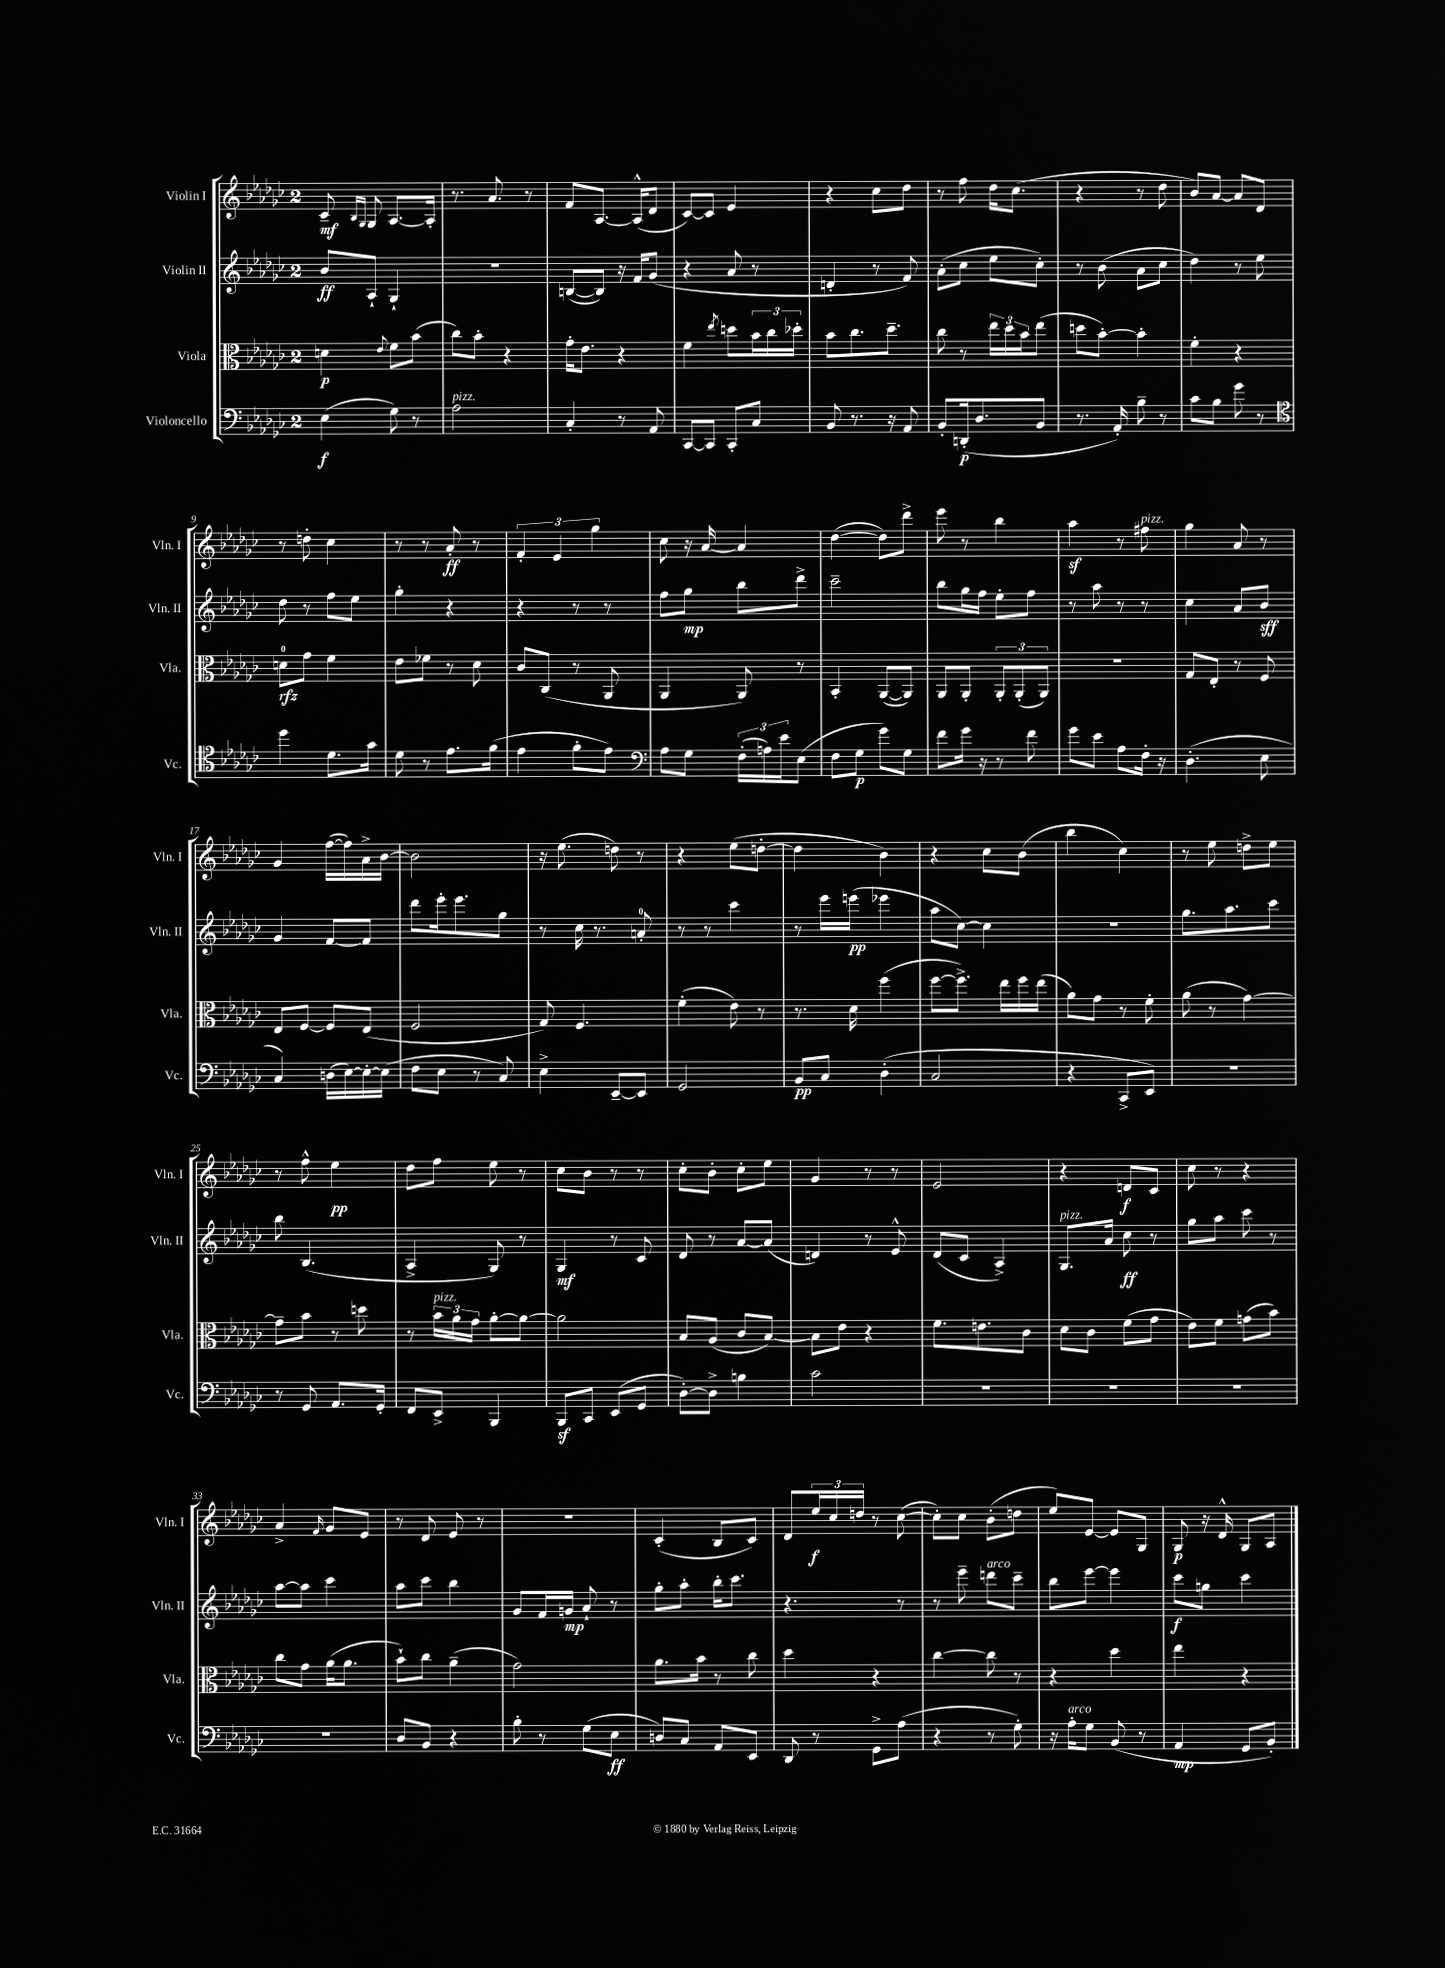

**kern	**dynam	**kern	**dynam	**kern	**dynam	**kern	**dynam
*part4	*part4	*part3	*part3	*part2	*part2	*part1	*part1
*staff4	*staff4	*staff3	*staff3	*staff2	*staff2	*staff1	*staff1
*I"Violoncello	*	*I"Viola	*	*I"Violin II	*	*I"Violin I	*
*I'Vc.	*	*I'Vla.	*	*I'Vln. II	*	*I'Vln. I	*
*clefF4	*	*clefC3	*	*clefG2	*	*clefG2	*
*k[b-e-a-d-g-c-]	*	*k[b-e-a-d-g-c-]	*	*k[b-e-a-d-g-c-]	*	*k[b-e-a-d-g-c-]	*
*M2/4	*	*M2/4	*	*M2/4	*	*M2/4	*
=1	=1	=1	=1	=1	=1	=1	=1
(4E-\	f	4dn\	p	8b-/L	ff	8c-~/	mf
.	.	.	.	.	.	16qqB-/LL	.
.	.	.	.	.	.	16qqG-/JJ	.
.	.	.	.	8A-`/J	.	8G-/	.
.	.	8qqe-/	.	.	.	.	.
8G-\)	.	8f\L	.	4G-`/	.	[8.A-/L	.
8r	.	(8b-\J	.	.	.	.	.
.	.	.	.	.	.	16A-'/Jk]	.
=2	=2	=2	=2	=2	=2	=2	=2
!LO:TX:a:i:t=pizz.	!	!	!	!	!	!	!
2A-\	.	8cc-\L)	.	2r	.	8.r	.
.	.	8b-'\J	.	.	.	.	.
.	.	.	.	.	.	8.a-/	.
.	.	4r	.	.	.	.	.
.	.	.	.	.	.	8r	.
=3	=3	=3	=3	=3	=3	=3	=3
4C-'/	.	16g-'\KL	.	([8Bn/L	.	8f/L	.
.	.	8.e-\J	.	.	.	.	.
.	.	.	.	8B/J])	.	[8.A-/J	.
8r	.	4r	.	16r	.	.	.
.	.	.	.	16f/KL	.	(16A-^^/KL]	.
8AA-/	.	.	.	(8g-/J	.	8d-/J	.
=4	=4	=4	=4	=4	=4	=4	=4
[8CC-/L	.	4f\	.	4r	.	[8c-/L)	.
8CC-/J]	.	.	.	.	.	8c-/J]	.
.	.	8qee-/	.	.	.	.	.
8CC-'/L	.	8ddn\L	.	8a-/	.	4e-/	.
8C-/J	.	24b-\L	.	8r	.	.	.
.	.	24cc-\	.	.	.	.	.
.	.	24dd-X'\JJ	.	.	.	.	.
=5	=5	=5	=5	=5	=5	=5	=5
8BB-/	.	8b-\L	.	4dn'/	.	4r	.
8.r	.	8.cc-\	.	.	.	.	.
.	.	.	.	8r	.	8cc-\L	.
16r	.	8.dd-~\J	.	.	.	.	.
8AA-/	.	.	.	8f/)	.	8dd-\J	.
=6	=6	=6	=6	=6	=6	=6	=6
8BB-'/L	.	8cc-\	.	(8a-'\L	.	8r	.
(16DDn'/k	p	8r	.	8cc-\J	.	8ff\	.
8.D-/	.	.	.	.	.	.	.
.	.	24ee-\LL	.	8ee-\L	.	16dd-\KL	.
.	.	24dd-\	.	.	.	.	.
.	.	.	.	.	.	(8.cc-\J	.
.	.	24b-\J	.	.	.	.	.
8BB-/J	.	(8ee-\J	.	8cc-'\J)	.	.	.
=7	=7	=7	=7	=7	=7	=7	=7
8.r	.	8ddn\L	.	8r	.	4r	.
.	.	[8b-'\J)	.	(8b-\	.	.	.
16AA-'/)	.	.	.	.	.	.	.
8B-~\	.	4b-'\]	.	8a-\L	.	8r	.
8r	.	.	.	8cc-\J	.	8dd-\	.
=8	=8	=8	=8	=8	=8	=8	=8
8c-\L	.	4f'\	.	4dd-\)	.	8b-/L)	.
8B-\J	.	.	.	.	.	[8a-/J	.
8g-\	.	4r	.	8r	.	8a-/L]	.
8r	.	.	.	8ee-\	.	8d-/J	.
!!LO:LB:g=z
=9	=9	=9	=9	=9	=9	=9	=9
*clefC4	*	*	*	*	*	*	*
4dd-\	.	8dn\L	rfz	8dd-\	.	8r	.
.	.	8g-\J	.	8r	.	8ddn'\	.
8.d-\L	.	4f\	.	8ff\L	.	4cc-\	.
.	.	.	.	8ee-\J	.	.	.
16g-\Jk	.	.	.	.	.	.	.
=10	=10	=10	=10	=10	=10	=10	=10
8d-\	.	8e-\L	.	4gg-'\	.	8r	.
8r	.	8f-X\J	.	.	.	8r	.
8.e-\L	.	8r	.	4r	.	8a-'/	ff
.	.	8d-\	.	.	.	8r	.
(16f\Jk	.	.	.	.	.	.	.
=11	=11	=11	=11	=11	=11	=11	=11
4e-\	.	8c-/L	.	4r	.	6f'/	.
.	.	(8C-/J	.	.	.	.	.
.	.	.	.	.	.	6e-/	.
8f'\L	.	8r	.	8r	.	.	.
.	.	.	.	.	.	6gg-\	.
8e-\J)	.	8AA-/	.	8r	.	.	.
=12	=12	=12	=12	=12	=12	=12	=12
*clefF4	*	*	*	*	*	*	*
8A-\L	.	4AA-/	.	8ff\L	.	8cc-\	.
8G-\J	.	.	.	8gg-\J	mp	16r	.
.	.	.	.	.	.	[16a-/	.
(24F'\LL	.	8AA-/)	.	8bb-\L	.	4a-/]	.
24An\)	.	.	.	.	.	.	.
24e-\J	.	.	.	.	.	.	.
(8E-\J	.	8r	.	8ddd-^\J	.	.	.
=13	=13	=13	=13	=13	=13	=13	=13
8F\L	.	4BB-'/	.	2ccc-~\	.	([4dd-\	.
8G-\J	p	.	.	.	.	.	.
8g-\L)	.	([8AA-/L	.	.	.	8dd-\L])	.
8G-\J	.	8AA-/J])	.	.	.	8ddd-^\J	.
=14	=14	=14	=14	=14	=14	=14	=14
8f\L	.	8AA-/L	.	8bb-\L	.	8eee-\	.
16g-\Jk	.	8AA-'/J	.	16gg-\L	.	8r	.
16r	.	.	.	16ff\JJ	.	.	.
8r	.	12AA-'/L	.	8ee-'\L	.	4bb-\	.
.	.	(12AA-'/	.	.	.	.	.
8f\	.	.	.	8ff\J	.	.	.
.	.	12AA-/J)	.	.	.	.	.
=15	=15	=15	=15	=15	=15	=15	=15
8g-\L	.	2r	.	8r	.	4aa-z\	.
8e-\J	.	.	.	8aa-\	.	.	.
8A-\L	.	.	.	8r	.	8r	.
!	!	!	!	!	!	!LO:TX:a:i:t=pizz.	!
16F'\Jk	.	.	.	8r	.	8ff#X\	.
16r	.	.	.	.	.	.	.
=16	=16	=16	=16	=16	=16	=16	=16
(4.D-'\	.	8G-/L	.	4cc-\	.	4gg-\	.
.	.	8E-'/J	.	.	.	.	.
.	.	8r	.	8a-/L	.	8a-/	.
8E-\	.	8F/	.	8b-/J	sff	8r	.
!!LO:LB:g=z
=17	=17	=17	=17	=17	=17	=17	=17
4C-/)	.	8E-/L	.	4g-/	.	4g-/	.
.	.	[8F/J	.	.	.	.	.
(16Dn\LL	.	8F/L]	.	[8f/L	.	([16ff\LL	.
[16E-\)	.	.	.	.	.	16ff\])	.
16E-'\_	.	(8E-/J	.	8f/J]	.	16a-^\	.
(16E-\JJ]	.	.	.	.	.	[16b-\JJ	.
=18	=18	=18	=18	=18	=18	=18	=18
8F\L	.	2F/	.	8ddd-\L	.	2b-\]	.
8E-\J	.	.	.	16eee-'\k	.	.	.
.	.	.	.	8.eee-\	.	.	.
8r	.	.	.	.	.	.	.
8C-/)	.	.	.	8gg-\J	.	.	.
=19	=19	=19	=19	=19	=19	=19	=19
4E-^\	.	8G-/)	.	8r	.	16r	.
.	.	.	.	.	.	(8.ee-\	.
.	.	4.F/	.	16cc-\	.	.	.
.	.	.	.	8.r	.	.	.
[8EE-~/L	.	.	.	.	.	8ddn\)	.
8EE-/J]	.	.	.	8an'/	.	8r	.
=20	=20	=20	=20	=20	=20	=20	=20
2GG-/	.	(4f'\	.	8r	.	4r	.
.	.	.	.	8r	.	.	.
.	.	8e-\)	.	4ccc-\	.	(8ee-\L	.
.	.	8r	.	.	.	[8ddn'\J	.
=21	=21	=21	=21	=21	=21	=21	=21
8BB-/L	pp	8.r	.	8r	.	4dd\]	.
8C-/J	.	.	.	16eee-\LL	.	.	.
.	.	16d-\	.	(16eeen\JJ	pp	.	.
(4D-'\	.	(4ff\	.	4eee-X\	.	4b-\)	.
=22	=22	=22	=22	=22	=22	=22	=22
2C-/	.	[8ff\L	.	8aa-\L	.	4r	.
.	.	8.ff^\J])	.	[8cc-\J)	.	.	.
.	.	.	.	4cc-\]	.	8cc-\L	.
.	.	16ee-\LL	.	.	.	.	.
.	.	16ff\	.	.	.	(8b-\J	.
.	.	(16ee-\JJ	.	.	.	.	.
=23	=23	=23	=23	=23	=23	=23	=23
4r	.	8a-\L)	.	2r	.	4bb-\	.
.	.	8g-\J	.	.	.	.	.
8CC-^/L	.	8r	.	.	.	4cc-\)	.
8EE-/J)	.	8f'\	.	.	.	.	.
=24	=24	=24	=24	=24	=24	=24	=24
2r	.	(8a-\	.	8.gg-\L	.	8r	.
.	.	8r	.	.	.	8ee-\	.
.	.	.	.	8.aa-\	.	.	.
.	.	[4g-\)	.	.	.	8ddn^\L	.
.	.	.	.	8ccc-\J	.	8ee-\J	.
!!LO:LB:g=z
=25	=25	=25	=25	=25	=25	=25	=25
8r	.	8g-~\L]	.	8bb-\	.	8r	.
8GG-/	.	8b-\J	.	(4.B-/	.	8ff^^\	.
8.AA-/L	.	8r	.	.	.	4ee-\	pp
.	.	8ddn\	.	.	.	.	.
16GG-'/Jk	.	.	.	.	.	.	.
=26	=26	=26	=26	=26	=26	=26	=26
8FF/L	.	8r	.	4A-^/	.	8dd-\L	.
!	!	!LO:TX:a:i:t=pizz.	!	!	!	!	!
8EE-^/J	.	24b-\LL	.	.	.	8ff\J	.
.	.	24a-\	.	.	.	.	.
.	.	24g-\JJ	.	.	.	.	.
4BBB-/	.	[8a-'\L	.	8G-/)	.	8ee-\	.
.	.	8a-\J_	.	8r	.	8r	.
=27	=27	=27	=27	=27	=27	=27	=27
8BBB-z/L	.	2a-\]	.	4G-/	mf	8cc-\L	.
8CC-/J	.	.	.	.	.	8b-\J	.
(8EE-/L	.	.	.	8r	.	8r	.
8GG-/J	.	.	.	8c-/	.	8r	.
=28	=28	=28	=28	=28	=28	=28	=28
[8D-'\L)	.	8B-/L	.	8d-/	.	8cc-'\L	.
8D-^\J]	.	(8A-/J	.	8r	.	8b-'\J	.
4Bn\	.	8c-/L	.	[8a-/L	.	8cc-'\L	.
.	.	[8B-/J)	.	(8a-/J]	.	8ee-\J	.
=29	=29	=29	=29	=29	=29	=29	=29
2c-\	.	8B-\L]	.	4dn/)	.	4g-/	.
.	.	8e-\J	.	.	.	.	.
.	.	4r	.	8r	.	8r	.
.	.	.	.	8e-^^/	.	8r	.
=30	=30	=30	=30	=30	=30	=30	=30
2r	.	8.f\L	.	(8d-/L	.	2e-/	.
.	.	.	.	8c-/J	.	.	.
.	.	8.en\	.	.	.	.	.
.	.	.	.	4A-^/)	.	.	.
.	.	8c-\J	.	.	.	.	.
=31	=31	=31	=31	=31	=31	=31	=31
!	!	!	!	!LO:TX:a:i:t=pizz.	!	!	!
2r	.	8d-\L	.	8.G-/L	.	4r	.
.	.	8c-\J	.	.	.	.	.
.	.	.	.	16a-/Jk	.	.	.
.	.	(8f\L	.	8cc-\	ff	8dn/L	f
.	.	8g-\J	.	8r	.	8c-/J	.
=32	=32	=32	=32	=32	=32	=32	=32
2r	.	8e-\L)	.	8gg-\L	.	8cc-\	.
.	.	8f\J	.	8aa-\J	.	8r	.
.	.	(8gn\L	.	8ccc-\	.	4r	.
.	.	8b-\J)	.	8r	.	.	.
!!LO:LB:g=z
=33	=33	=33	=33	=33	=33	=33	=33
2r	.	8cc-\L	.	[8aa-\L	.	4a-^/	.
.	.	8g-\J	.	8aa-\J]	.	.	.
.	.	.	.	.	.	16qqf/	.
.	.	(16a-\KL	.	4ccc-\	.	8g-/L	.
.	.	8.a-\J	.	.	.	.	.
.	.	.	.	.	.	8e-/J	.
=34	=34	=34	=34	=34	=34	=34	=34
8D-/L	.	8b-`\L)	.	8aa-\L	.	8r	.
8BB-/J	.	8cc-\J	.	8ccc-\J	.	8d-/	.
4r	.	(4a-~\	.	4bb-\	.	8e-/	.
.	.	.	.	.	.	8r	.
=35	=35	=35	=35	=35	=35	=35	=35
8B-'\	.	2g-\)	.	8g-/L	.	2r	.
8r	.	.	.	16f/L	.	.	.
.	.	.	.	16gn/JJ	mp	.	.
(8G-\L	.	.	.	8a-`/	.	.	.
8E-\J	ff	.	.	8r	.	.	.
=36	=36	=36	=36	=36	=36	=36	=36
8Dn/L)	.	8.a-\L	.	8gg-'\L	.	(4c-'/	.
8C-/J	.	.	.	8aa-'\J	.	.	.
.	.	16b-\Jk	.	.	.	.	.
8AA-/L	.	8r	.	16bb-'\KL	.	8B-/L	.
.	.	.	.	8.ccc-\J	.	.	.
8EE-/J	.	8cc-\	.	.	.	8c-/J)	.
=37	=37	=37	=37	=37	=37	=37	=37
8DD-/	.	4dd-\	.	4.r	.	8d-/L	.
8r	.	.	.	.	.	24ee-/L	f
.	.	.	.	.	.	24cc-/	.
.	.	.	.	.	.	24ddn/JJ	.
8GG-^\L	.	4r	.	.	.	8r	.
(8A-\J	.	.	.	8r	.	([8cc-\	.
=38	=38	=38	=38	=38	=38	=38	=38
4r	.	[4cc-\	.	8r	.	8cc-'\L])	.
.	.	.	.	8eee-~\	.	8cc-\J	.
!	!	!	!	!LO:TX:a:i:t=arco	!	!	!
8r	.	8cc-\]	.	8dddn\L	.	(8b-'\L	.
8G-'\)	.	8r	.	8ccc-~\J	.	8ddn\J	.
=39	=39	=39	=39	=39	=39	=39	=39
16r	.	4r	.	8bb-\L	.	8ee-/L)	.
!LO:TX:a:i:t=arco	!	!	!	!	!	!	!
16A-'\KL	.	.	.	.	.	.	.
8G-\J	.	.	.	[8eee-\J	.	[8e-/J	.
(8BB-/	.	4dd-\	.	4eee-\]	.	8e-/L]	.
8r	.	.	.	.	.	8G-/J	.
=40	=40	=40	=40	=40	=40	=40	=40
4AA-/	mp	4ee-\	.	8ccc-\L	f	8G-/	p
.	.	.	.	8ggn\J	.	16r	.
.	.	.	.	.	.	16d-^^/	.
8GG-/L	.	4r	.	4ccc-\	.	8G-/L	.
8BB-'/J)	.	.	.	.	.	8A-/J	.
==	==	==	==	==	==	==	==
*-	*-	*-	*-	*-	*-	*-	*-
